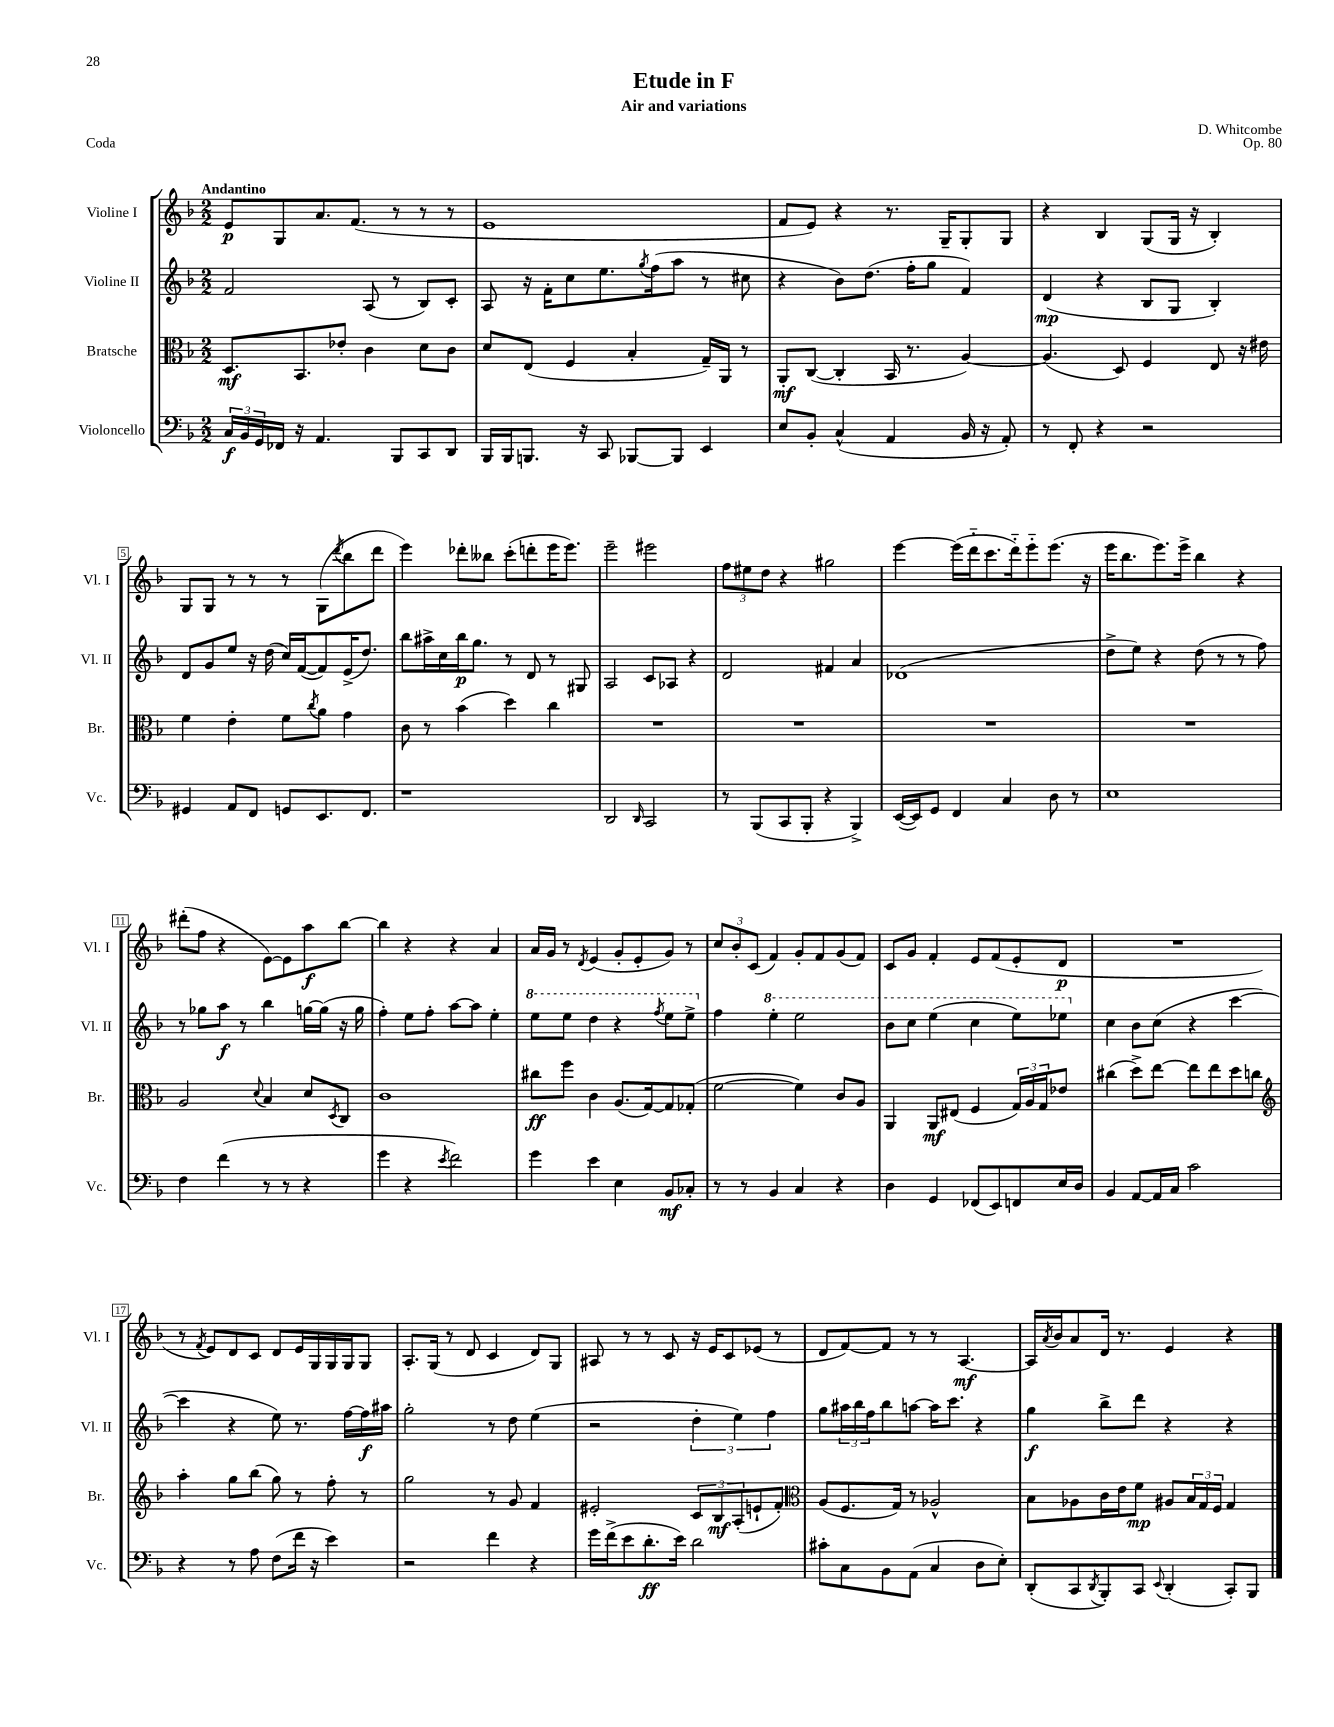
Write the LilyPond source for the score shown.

\header { title = "Etude in F" composer = "D. Whitcombe" subtitle = "Air and variations" opus = "Op. 80" piece = "Coda" }
<<
\new StaffGroup <<
\new Staff = "s0" \with { instrumentName = "Violine I" shortInstrumentName = "Vl. I" } {
    \clef treble \key f \major \numericTimeSignature \time 2/2 \tempo "Andantino"
    e'8\p g8 a'8. f'8.( r8 r8 r8 |
    e'1 |
    f'8 e'8) r4 r8. g16-- g8-. g8 |
    r4 bes4 g8( g16 r16 bes4-.) |
    g8 g8 r8 r8 r8 g8( \acciaccatura { d'''8 } bes''8 d'''8 |
    e'''4) des'''8-. beses''8 c'''8-.( d'''8-. e'''16 e'''8.) |
    e'''2-- eis'''2 |
    \tuplet 3/2 { f''8 eis''8 d''8 } r4 gis''2 |
    e'''4~ e'''16( d'''16-_ c'''8. d'''16-_) e'''8-_ e'''8.( r16 |
    e'''16 bes''8. e'''8.) e'''16-> bes''4 r4 |
    dis'''8-.( f''8 r4 e'8~) e'8 a''8\f bes''8~ |
    bes''4 r4 r4 a'4 |
    a'16 g'16 r8 \acciaccatura { d'8 } e'4( g'8-. e'8-. g'8) r8 |
    \tuplet 3/2 { c''8 bes'8-. c'8( } f'4) g'8-. f'8 g'8( f'8) |
    c'8 g'8 f'4-. e'8 f'8( e'8-. d'8\p |
    R1 |
    r8 \acciaccatura { f'8 } e'8) d'8 c'8 d'8 e'16 g16 g16 g16 g8 |
    a8.-. g16( r8 d'8 c'4 d'8) g8 |
    ais8 r8 r8 c'8 r16 e'16 c'8 ees'8( r8 |
    d'8 f'8~) f'8 r8 r8 a4.~\mf |
    a16 \acciaccatura { a'8 } bes'16 a'8 d'16 r8. e'4 r4 \bar "|." |
}
\new Staff = "s1" \with { instrumentName = "Violine II" shortInstrumentName = "Vl. II" } {
    \clef treble \key f \major \numericTimeSignature \time 2/2
    f'2 a8( r8 bes8) c'8-. |
    a8 r16 f'16-. c''8 e''8. \acciaccatura { g''8 } f''16( a''8 r8 cis''8 |
    r4 bes'8) d''8.( f''16-. g''8 f'4) |
    d'4\mp( r4 bes8 g8 bes4-.) |
    d'8 g'8 e''8 r16 d''16( c''16) f'16~( f'8) e'16->( d''8.) |
    bes''8 ais''16-> c''16 bes''16\p g''8. r8 d'8 r8 gis8 |
    a2 c'8 aes8 r4 |
    d'2 fis'4 a'4 |
    des'1( |
    d''8-> e''8) r4 d''8( r8 r8 f''8) |
    r8 ges''8 a''8\f r8 bes''4 g''16~ g''16( r16 g''16 |
    f''4-.) e''8 f''8-. a''8~ a''8 e''4-. |
    \ottava #1 e'''8 e'''8 d'''4 r4 \acciaccatura { f'''8 } e'''8 e'''8-> \ottava #0 |
    f''4 \ottava #1 e'''4-. e'''2 |
    bes''8 c'''8 e'''4( c'''4 e'''8) ees'''8 \ottava #0 |
    c''4 bes'8 c''8( r4 c'''4~ |
    c'''4 r4 e''8) r8. f''16~ f''16\f ais''16 |
    g''2-. r8 d''8 e''4( |
    r2 \tuplet 3/2 { d''4-. e''4) f''4 } |
    g''8 \tuplet 3/2 { ais''16 bes''16 f''16 } bes''8 a''8~ a''16 c'''8. r4 |
    g''4\f bes''8-> d'''8 r4 r4 \bar "|." |
}
\new Staff = "s2" \with { instrumentName = "Bratsche" shortInstrumentName = "Br." } {
    \clef alto \key f \major \numericTimeSignature \time 2/2
    d8.\mf bes,8. ees'8-. c'4 d'8 c'8 |
    d'8 e8( f4 bes4-. g16--) a,16 r8 |
    a,8-.\mf c8~( c4-. bes,16 r8. a4~) |
    a4.( d8) f4 e8 r16 eis'16 |
    f'4 e'4-. f'8 \acciaccatura { c''8 } a'8 g'4 |
    c'8 r8 bes'4( d''4) c''4 |
    R1 |
    R1 |
    R1 |
    R1 |
    a2 \appoggiatura { d'8 } bes4 d'8 \acciaccatura { d8 } c8 |
    c'1 |
    cis''8\ff f''8 c'4 a8.( g16~) g8 ges8-.( |
    f'2~ f'4) c'8 a8 |
    a,4 a,8\mf eis8( f4 \tuplet 3/2 { g16) a16 g16 } ees'8 |
    cis''4( d''8->) e''8~ e''8 e''8 d''8 c''8 |
    \clef treble a''4-. g''8 bes''8( g''8) r8 f''8-. r8 |
    g''2 r8 g'8 f'4 |
    eis'2-. \tuplet 3/2 { c'8 bes8\mf a8-.( } e'8-! f'8-.) |
    \clef alto a8( f8. g16) r8 aes2-^ |
    bes8 aes8 c'16 e'16 f'8\mp ais8 \tuplet 3/2 { bes16 g16 f16 } g4 \bar "|." |
}
\new Staff = "s3" \with { instrumentName = "Violoncello" shortInstrumentName = "Vc." } {
    \clef bass \key f \major \numericTimeSignature \time 2/2
    \tuplet 3/2 { c16\f bes,16 g,16 } fes,16 r16 a,4. bes,,8 c,8 d,8 |
    bes,,16 bes,,16 b,,8. r16 c,8 bes,,8~ bes,,8 e,4 |
    e8 bes,8-. c4-^( a,4 bes,16 r16 a,8-.) |
    r8 f,8-. r4 r2 |
    gis,4 a,8 f,8 g,8 e,8. f,8. |
    r1 |
    d,2 \grace { d,16 } c,2 |
    r8 bes,,8( c,8 bes,,8-. r4 bes,,4->) |
    e,16~( e,16) g,8 f,4 c4 d8 r8 |
    e1 |
    f4 f'4( r8 r8 r4 |
    g'4 r4 \acciaccatura { e'8 } f'2) |
    g'4 e'4 e4 bes,8\mf ces8-. |
    r8 r8 bes,4 c4 r4 |
    d4 g,4 fes,8( e,8) f,8 e16 d16 |
    bes,4 a,8~ a,16 c16 c'2 |
    r4 r8 a8 f8( f'16 r16 e'4) |
    r2 f'4 r4 |
    g'16 f'16->( e'8 d'8.-.\ff e'16) d'2 |
    cis'8-. c8 bes,8 a,8( c4 d8 e8-.) |
    d,8-.( c,8 \acciaccatura { d,8 } bes,,8-.) c,8 \appoggiatura { e,8 } d,4-.( c,8-.) bes,,8 \bar "|." |
}
>>
>>
\layout { \context { \Score \override BarNumber.stencil = #(make-stencil-boxer 0.1 0.3 ly:text-interface::print) } }
